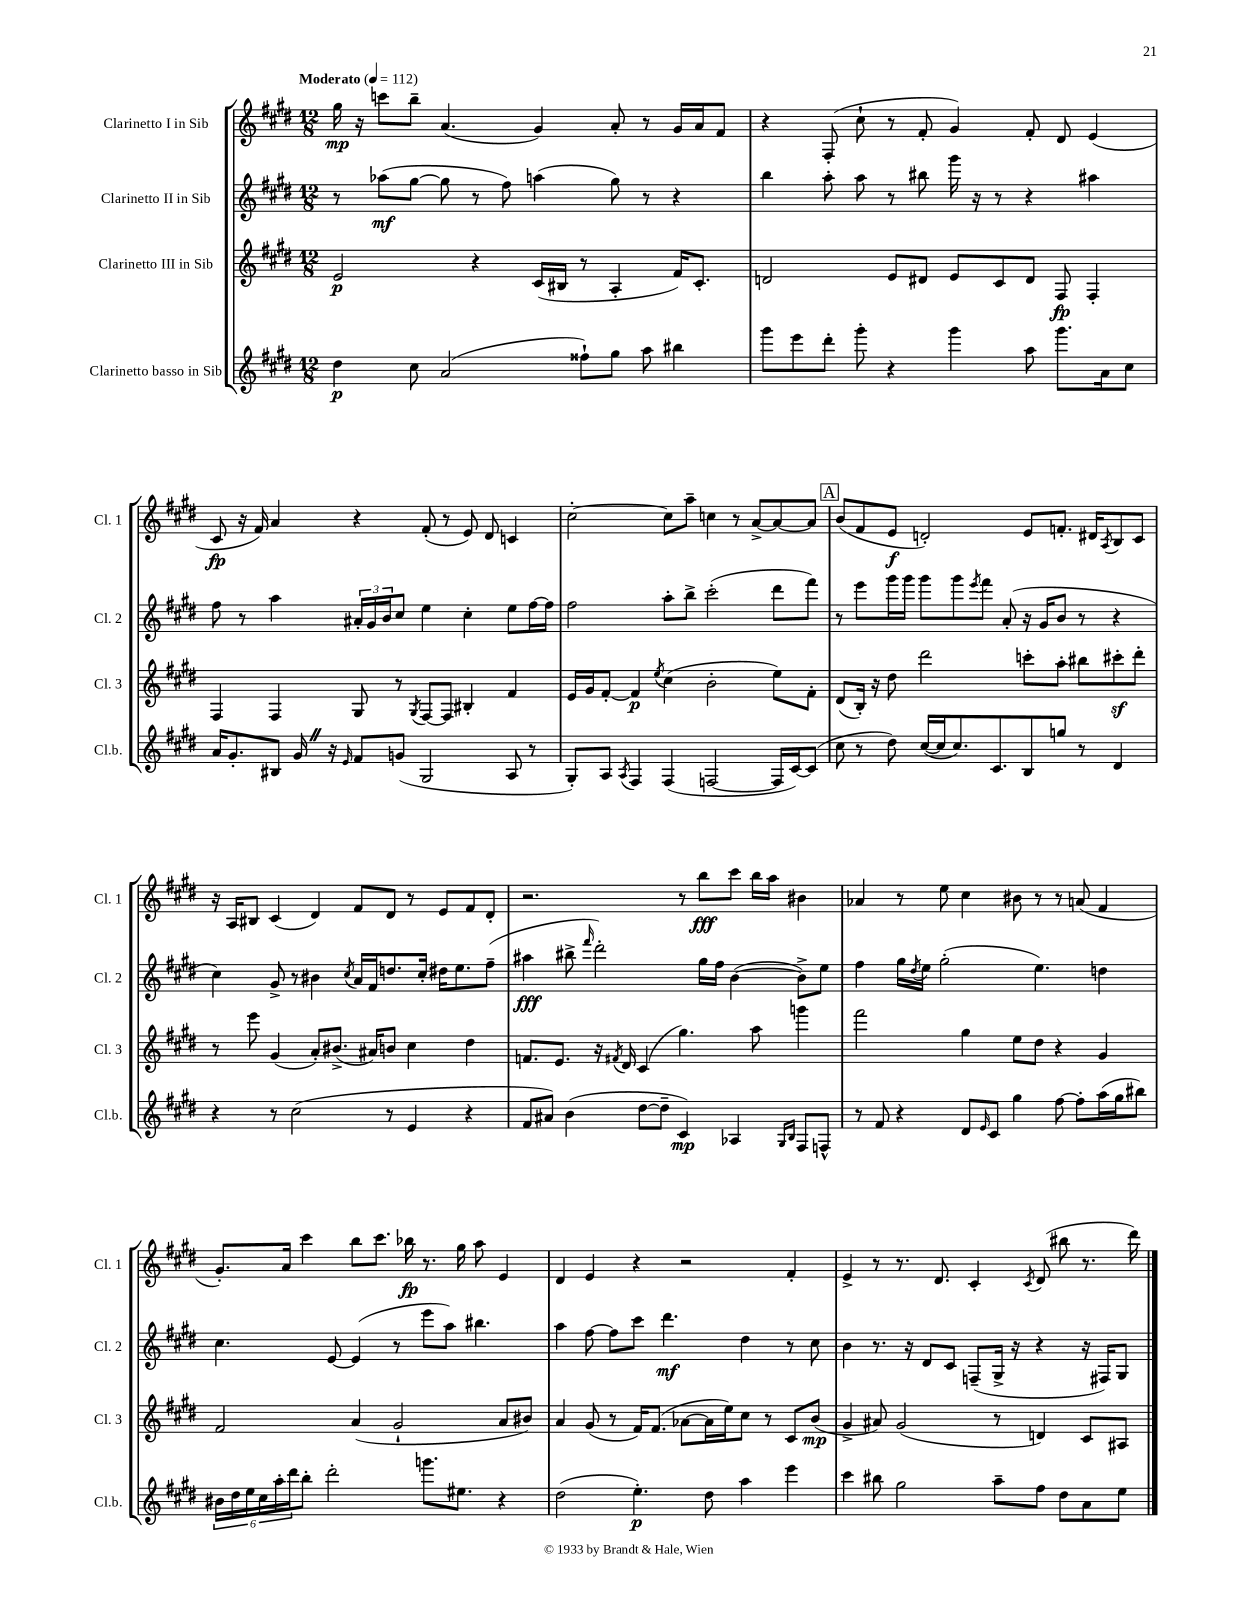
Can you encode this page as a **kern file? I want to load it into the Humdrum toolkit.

**kern	**dynam	**kern	**dynam	**kern	**dynam	**kern	**dynam
*part4	*part4	*part3	*part3	*part2	*part2	*part1	*part1
*staff4	*staff4	*staff3	*staff3	*staff2	*staff2	*staff1	*staff1
*I"Clarinetto basso in Sib	*	*I"Clarinetto III in Sib	*	*I"Clarinetto II in Sib	*	*I"Clarinetto I in Sib	*
*I'Cl.b.	*	*I'Cl. 3	*	*I'Cl. 2	*	*I'Cl. 1	*
*clefG2	*	*clefG2	*	*clefG2	*	*clefG2	*
*k[f#c#g#d#]	*	*k[f#c#g#d#]	*	*k[f#c#g#d#]	*	*k[f#c#g#d#]	*
*M12/8	*	*M12/8	*	*M12/8	*	*M12/8	*
*MM112	*	*MM112	*	*MM112	*	*MM112	*
=1	=1	=1	=1	=1	=1	=1	=1
!	!	!	!	!	!	!LO:TX:a:B:t=Moderato	!
4dd#\	p	2e/	p	8r	.	16gg#\	mp
.	.	.	.	.	.	16r	.
.	.	.	.	(8aa-X\L	mf	8cccn\L	.
8cc#\	.	.	.	[8gg#\J	.	8bb~\J	.
(2a/	.	.	.	8gg#\]	.	(4.a/	.
.	.	4r	.	8r	.	.	.
.	.	.	.	8ff#\)	.	.	.
.	.	(16c#/LL	.	(4aan\	.	4g#/)	.
.	.	16B#X/JJ	.	.	.	.	.
8ff##X`\L)	.	8r	.	.	.	.	.
8gg#\J	.	4A'/	.	8gg#\)	.	8a'/	.
8aa\	.	.	.	8r	.	8r	.
4bb#X\	.	16f#/KL)	.	4r	.	16g#/LL	.
.	.	8.c#'/J	.	.	.	16a/J	.
.	.	.	.	.	.	8f#/J	.
=2	=2	=2	=2	=2	=2	=2	=2
8ggg#\L	.	2dn/	.	4bb\	.	4r	.
8eee\	.	.	.	.	.	.	.
8ddd#'\J	.	.	.	8aa'\	.	(8F#'/	.
8ggg#'\	.	.	.	8aa\	.	8cc#`\	.
4r	.	8e/L	.	8r	.	8r	.
.	.	8d#X/J	.	8bb#X\	.	8f#'/	.
4ggg#\	.	8e/L	.	16ggg#\	.	4g#/)	.
.	.	.	.	16r	.	.	.
.	.	8c#/	.	8r	.	.	.
8aa\	.	8d#/J	.	4r	.	8f#'/	.
8.ggg#\L	.	8F#/	fp	.	.	8d#/	.
.	.	4F#'/	.	4aa#X\	.	(4e/	.
16a\k	.	.	.	.	.	.	.
8cc#\J	.	.	.	.	.	.	.
!!LO:LB:g=z
=3	=3	=3	=3	=3	=3	=3	=3
16a/KL	.	4F#/	.	8ff#\	.	8c#/	fp
8.g#'/	.	.	.	.	.	.	.
.	.	.	.	8r	.	16r	.
.	.	.	.	.	.	16f#/)	.
8B#X/J	.	4F#/	.	4aa\	.	4a/	.
16g#Z/	.	.	.	.	.	.	.
16r	.	.	.	.	.	.	.
16qqe/	.	.	.	.	.	.	.
8f#/L	.	8G#/	.	24a#X'/LL	.	4r	.
.	.	.	.	24g#/	.	.	.
.	.	.	.	24b/J	.	.	.
(8gn/J	.	8r	.	8cc#/J	.	.	.
.	.	8qG#/	.	.	.	.	.
2G#/	.	[8F#/L	.	4ee\	.	(8f#'/	.
.	.	8F#/J]	.	.	.	8r	.
.	.	4B#X'/	.	4cc#'\	.	8e/)	.
.	.	.	.	.	.	8d#/	.
8A/	.	4f#/	.	8ee\L	.	4cn/	.
8r	.	.	.	[16ff#\L	.	.	.
.	.	.	.	16ff#\JJ]	.	.	.
=4	=4	=4	=4	=4	=4	=4	=4
8G#'/L)	.	16e/LL	.	2ff#\	.	[2cc#'\	.
.	.	16g#/J	.	.	.	.	.
8A/J	.	[8f#'/J	.	.	.	.	.
8qA/	.	.	.	.	.	.	.
4F#/	.	4f#/]	p	.	.	.	.
.	.	8qee/	.	.	.	.	.
(4F#/	.	(4cc#\	.	8aa'\L	.	8cc#\L]	.
.	.	.	.	8bb^\J	.	8aa~\J	.
[2Fn/	.	2b'\	.	(2ccc#'\	.	4ccn\	.
.	.	.	.	.	.	8r	.
.	.	.	.	.	.	[8a^/L	.
16F/LL]	.	8ee\L)	.	8ddd#\L	.	8a/_	.
[16c#/J)	.	.	.	.	.	.	.
(8c#/J]	.	8f#'\J	.	8fff#\J)	.	8a/J]	.
!!LO:REH:place=s1:t=A
=5	=5	=5	=5	=5	=5	=5	=5
8cc#\	.	(8d#/L	.	8r	.	(8b/L	.
8r	.	16B'/Jk)	.	8eee\L	.	8f#/	.
.	.	16r	.	.	.	.	.
8dd#\)	.	8dd#\	.	16ggg#\L	.	8e/J	f
.	.	.	.	16ggg#\JJ	.	.	.
([16cc#/LL	.	2ddd#\	.	8ggg#\L	.	2dn'/)	.
16cc#/J]	.	.	.	.	.	.	.
8.cc#/)	.	.	.	8ggg#\	.	.	.
.	.	.	.	8qeee/	.	.	.
.	.	.	.	8fff#\J	.	.	.
8.c#/	.	.	.	.	.	.	.
.	.	.	.	(8a'/	.	.	.
8B/	.	8cccn'\L	.	16r	.	8e/L	.
.	.	.	.	16g#/KL	.	.	.
8ggn/J	.	8aa'\J	.	8b/J	.	8.fn'/J	.
8r	.	8bb#X\L	.	8r	.	.	.
.	.	.	.	.	.	16d#X/KL	.
.	.	.	.	.	.	8qA/	.
4d#/	.	8ccc#Xz'\	.	4r	.	8B/	.
.	.	8ddd#'\J	.	.	.	8c#/J	.
!!LO:LB:g=z
=6	=6	=6	=6	=6	=6	=6	=6
4r	.	8r	.	4cc#\)	.	16r	.
.	.	.	.	.	.	16A/KL	.
.	.	8eee\	.	.	.	8B#X/J	.
8r	.	(4g#/	.	8g#^/	.	(4c#/	.
(2cc#\	.	.	.	8r	.	.	.
.	.	8a'/L)	.	4b#X\	.	4d#/)	.
.	.	(8.b#X^/J	.	.	.	.	.
.	.	.	.	8qcc#/	.	.	.
.	.	.	.	16a/LL	.	8f#/L	.
.	.	16a#X/KL)	.	16f#/J	.	.	.
8r	.	8bn/J	.	8.ddn/	.	8d#/J	.
4e/	.	4cc#\	.	.	.	8r	.
.	.	.	.	16cc#'/Jk	.	.	.
.	.	.	.	16dd#X\KL	.	8e/L	.
.	.	.	.	8.ee\	.	.	.
4r	.	4dd#\	.	.	.	8f#/	.
.	.	.	.	(8ff#~\J	.	8d#'/J	.
=7	=7	=7	=7	=7	=7	=7	=7
8f#/L	.	8.fn/L	.	4aa#X\	fff	2.r	.
8a#X/J)	.	.	.	.	.	.	.
.	.	8.e/J	.	.	.	.	.
(4b\	.	.	.	8bb#X^\	.	.	.
.	.	.	.	16qqfff#/	.	.	.
.	.	16r	.	2ddd#'\)	.	.	.
.	.	8qf#X/	.	.	.	.	.
.	.	16d#/	.	.	.	.	.
[8dd#\L	.	(4c#/	.	.	.	.	.
8dd#~\J]	.	.	.	.	.	.	.
4c#/)	mp	4.gg#\)	.	.	.	8r	.
.	.	.	.	16gg#\LL	.	8bb\L	fff
.	.	.	.	16ff#\JJ	.	.	.
4A-X/	.	.	.	([4b\	.	8ccc#\J	.
.	.	8aa\	.	.	.	16bb\LL	.
.	.	.	.	.	.	16aa\JJ	.
16qqG#/LL	.	.	.	.	.	.	.
16qqB/JJ	.	.	.	.	.	.	.
8F#/L	.	4gggn\	.	8b^\L])	.	4b#X\	.
8Fn^^/J	.	.	.	8ee\J	.	.	.
=8	=8	=8	=8	=8	=8	=8	=8
8r	.	2fff#\	.	4ff#\	.	4a-X/	.
8f#/	.	.	.	.	.	.	.
4r	.	.	.	16gg#\LL	.	8r	.
.	.	.	.	8qdd#/	.	.	.
.	.	.	.	16ee\JJ	.	.	.
.	.	.	.	(2gg#'\	.	8ee\	.
8d#/L	.	4gg#\	.	.	.	4cc#\	.
16qqe/	.	.	.	.	.	.	.
8c#/J	.	.	.	.	.	.	.
4gg#\	.	8ee\L	.	.	.	8b#X\	.
.	.	8dd#\J	.	4.ee\)	.	8r	.
[8ff#\	.	4r	.	.	.	8r	.
8ff#'\L]	.	.	.	.	.	(8an/	.
(16aa\L	.	4g#/	.	4ddn\	.	4f#/	.
16gg#\J	.	.	.	.	.	.	.
8bb#X\J)	.	.	.	.	.	.	.
!!LO:LB:g=z
=9	=9	=9	=9	=9	=9	=9	=9
24b#X\LL	.	2f#/	.	4.cc#\	.	8.g#'/L)	.
24dd#\	.	.	.	.	.	.	.
24ee\	.	.	.	.	.	.	.
24cc#\	.	.	.	.	.	.	.
24aa'\	.	.	.	.	.	.	.
.	.	.	.	.	.	16a/Jk	.
24ddd#\J	.	.	.	.	.	.	.
8bb'\J	.	.	.	.	.	4ccc#\	.
2ddd#'\	.	.	.	[8e/	.	.	.
.	.	(4a/	.	(4e/]	.	8bb\L	.
.	.	.	.	.	.	8.ccc#\J	.
.	.	2g#`/	.	8r	.	.	.
.	.	.	.	.	.	16bb-X\	fp
8.gggn\L	.	.	.	8eee\L	.	8.r	.
.	.	.	.	8aa\J)	.	.	.
8.ee#X\J	.	.	.	.	.	16gg#\	.
.	.	.	.	4.bb#X\	.	8aa\	.
4r	.	8a/L	.	.	.	4e/	.
.	.	8b#X/J)	.	.	.	.	.
=10	=10	=10	=10	=10	=10	=10	=10
(2dd#\	.	4a/	.	4aa\	.	4d#/	.
.	.	(8g#/	.	[8ff#\	.	4e/	.
.	.	8r	.	8ff#\L]	.	.	.
4.ee'\)	p	16f#/KL)	.	8ccc#\J	.	4r	.
.	.	(8.f#/J	.	.	.	.	.
.	.	.	.	4.ddd#\	mf	.	.
.	.	[8a-X\L	.	.	.	2r	.
8dd#\	.	16a-\L]	.	.	.	.	.
.	.	16ee\J)	.	.	.	.	.
4aa\	.	8cc#\J	.	4dd#\	.	.	.
.	.	8r	.	.	.	.	.
4eee\	.	8c#/L	.	8r	.	4f#'/	.
.	.	(8b/J	mp	8cc#\	.	.	.
=11	=11	=11	=11	=11	=11	=11	=11
4ccc#\	.	4g#^/	.	4b\	.	4e^/	.
8bb#X\	.	8a#X/)	.	8.r	.	8r	.
2gg#\	.	(2g#/	.	.	.	8.r	.
.	.	.	.	16r	.	.	.
.	.	.	.	8d#/L	.	.	.
.	.	.	.	.	.	8.d#/	.
.	.	.	.	8c#/J	.	.	.
.	.	.	.	(8Fn~/L	.	4c#'/	.
8aa~\L	.	8r	.	16G#^/Jk	.	.	.
.	.	.	.	16r	.	.	.
.	.	.	.	.	.	8qc#/	.
8ff#\J	.	4dn/)	.	4r	.	(8d#/	.
8dd#\L	.	.	.	.	.	8bb#X\	.
8a\	.	8c#/L	.	16r	.	8.r	.
.	.	.	.	16F#X/KL)	.	.	.
8ee\J	.	8A#X/J	.	8G#/J	.	.	.
.	.	.	.	.	.	16ddd#\)	.
==	==	==	==	==	==	==	==
*-	*-	*-	*-	*-	*-	*-	*-
